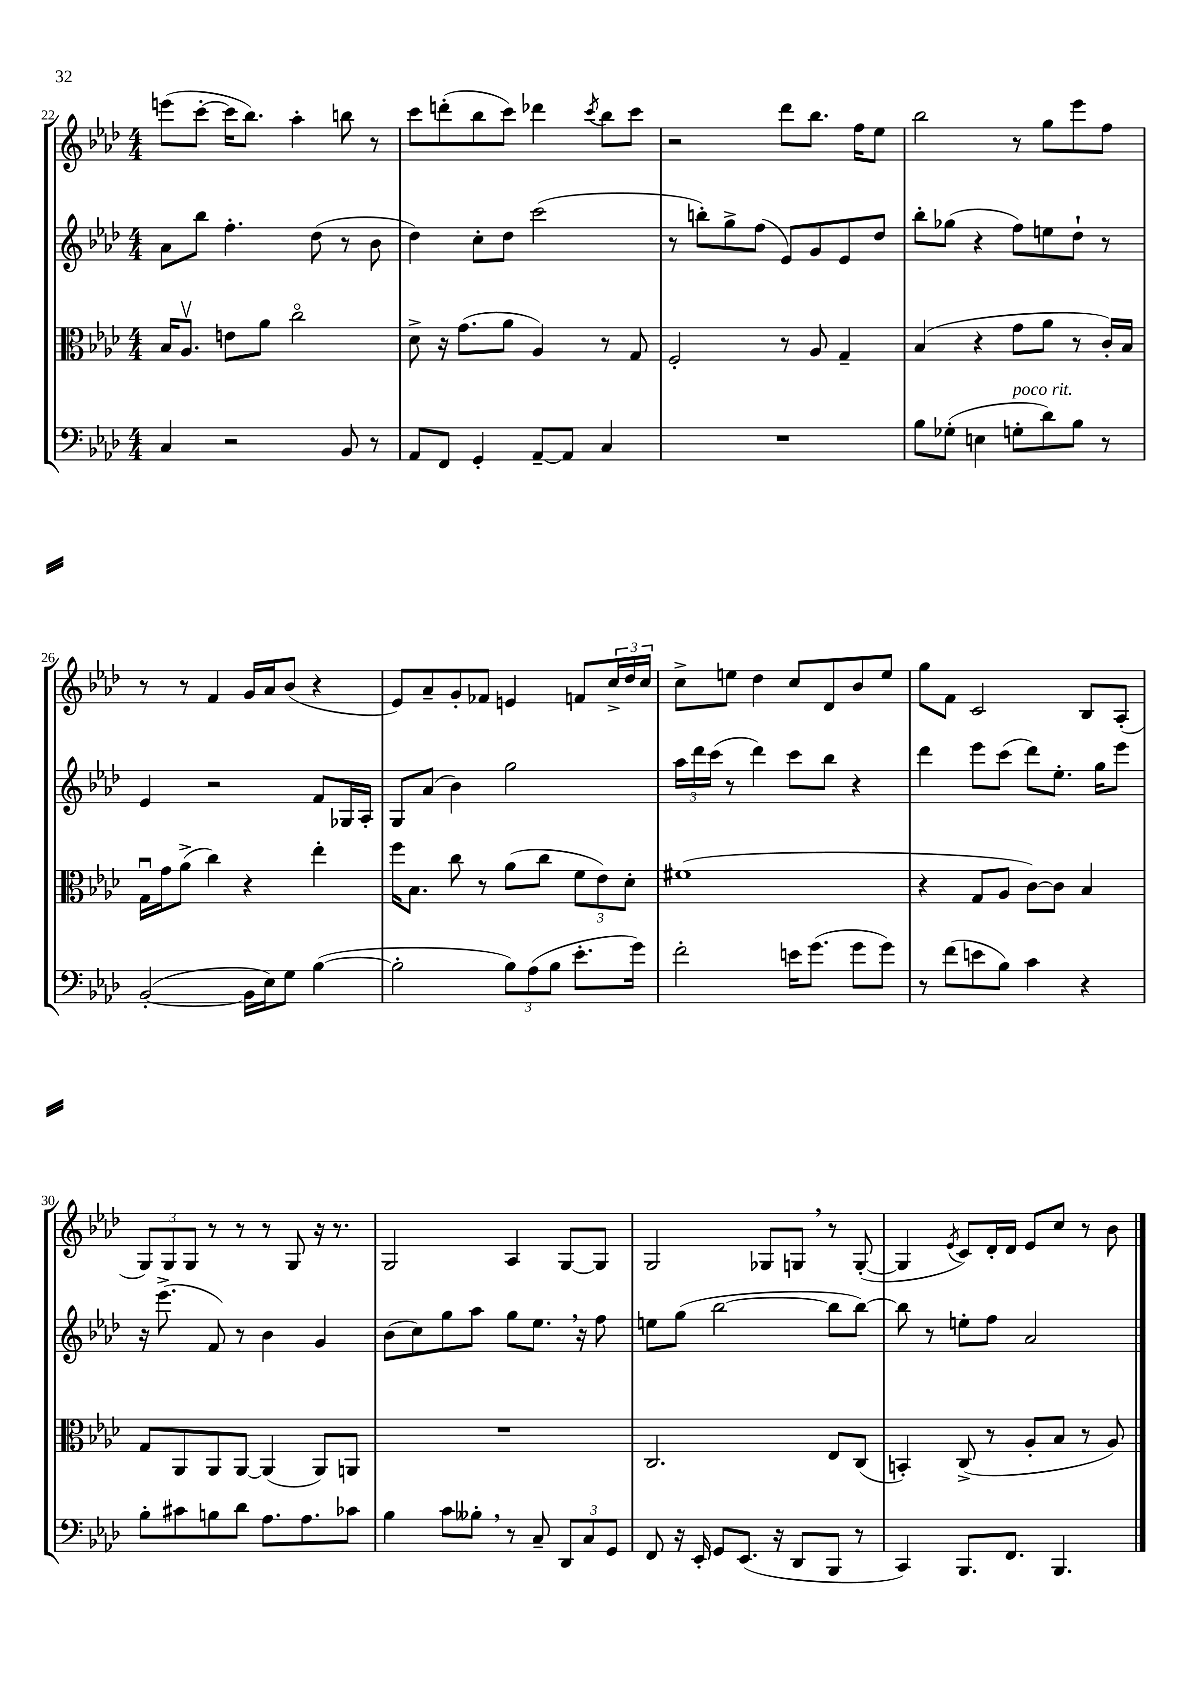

**kern	**kern	**kern	**kern
*staff4	*staff3	*staff2	*staff1
*clefF4	*clefC3	*clefG2	*clefG2
*k[b-e-a-d-]	*k[b-e-a-d-]	*k[b-e-a-d-]	*k[b-e-a-d-]
*M4/4	*M4/4	*M4/4	*M4/4
4C	16B-	8a-	(8eee
.	8.A-v	.	.
.	.	8bb-	[8ccc'
2r	8e	4.ff'	16ccc]
.	.	.	8.bb-)
.	8a-	.	.
.	2cco	.	4aa-'
.	.	(8dd-	.
8BB-	.	8r	8bb
8r	.	8b-	8r
=	=	=	=
8AA-	8d-^	4dd-)	8ccc
8FF	16r	.	(8ddd'
.	(8.g	.	.
4GG'	.	8cc'	8bb-
.	8a-	8dd-	8ccc)
[8AA-~	4A-)	(2ccc	4ddd-
8AA-]	.	.	.
.	.	.	8qccc
4C	8r	.	8bb-
.	8G	.	8ccc
=	=	=	=
1r	2F'	8r	2r
.	.	8bb')	.
.	.	8gg^	.
.	.	(8ff	.
.	8r	8e-)	8ddd-
.	8A-	8g	8.bb-
.	4G~	8e-	.
.	.	.	16ff
.	.	8dd-	8ee-
=	=	=	=
8B-	(4B-	8bb-'	2bb-
(8G-'	.	(8gg-	.
4E	4r	4r	.
8G'	8g	8ff)	8r
8d-)	8a-	8ee	8gg
8B-	8r	8dd-`	8eee-
8r	16c')	8r	8ff
.	16B-	.	.
=	=	=	=
([2BB-'	16Gu	4e-	8r
.	16g	.	.
.	(8a-^	.	8r
.	4cc)	2r	4f
16BB-]	4r	.	16g
16E-)	.	.	16a-
8G	.	.	(8b-
([4B-	4ee-'	8f	4r
.	.	16G-	.
.	.	16A-'	.
=	=	=	=
2B-']	16ff	8G	8e-)
.	8.B-	.	.
.	.	(8a-	8a-~
.	8cc	4b-)	8g'
.	8r	.	8f-
12B-)	(8a-	2gg	4e
(12A-	.	.	.
.	8cc	.	.
12B-	.	.	.
8.e-'	12f	.	8f
.	12e-)	.	.
.	.	.	24cc^
.	12d-'	.	24dd-
16g)	.	.	.
.	.	.	24cc
=	=	=	=
2f'	(1f#	24aa-	8cc^
.	.	24ddd-	.
.	.	(24ccc	.
.	.	8r	8ee
.	.	4ddd-)	4dd-
16e	.	8ccc	8cc
(8.g	.	.	.
.	.	8bb-	8d-
8g	.	4r	8b-
8g)	.	.	8ee
=	=	=	=
8r	4r	4ddd-	8gg
(8f	.	.	8f
8e	8G	8eee-	2c
8B-)	8A-	(8ccc	.
4c	[8c)	8ddd-)	.
.	8c]	8.ee-'	.
4r	4B-	.	8B-
.	.	16gg	.
.	.	8eee-	(8A-'
=	=	=	=
8B-'	8G	16r	12G)
.	.	(8.eee-^	.
.	.	.	12G
8c#	8AA-	.	.
.	.	.	12G
8B	8AA-	8f)	8r
8d-	[8AA-	8r	8r
8.A-	(4AA-]	4b-	8r
.	.	.	8G
8.A-	.	.	.
.	8AA-)	4g	16r
.	.	.	8.r
8c-	8AA	.	.
=	=	=	=
4B-	1r	(8b-	2G
.	.	8cc)	.
8c	.	8gg	.
8B--'	.	8aa-	.
8r	.	8gg	4A-
8C~	.	8.ee-	.
12DD-	.	.	[8G
.	.	16r	.
12C	.	.	.
.	.	8ff	8G]
12GG	.	.	.
=	=	=	=
8FF	2.C	8ee	2G
16r	.	(8gg	.
16EE-'	.	.	.
8GG	.	[2bb-	.
(8.EE-	.	.	.
.	.	.	8G-
16r	.	.	.
8DD-	.	.	8G
8BBB-	8E-	8bb-]	8r
8r	(8C	[8bb-)	([8G'
=	=	=	=
4CC)	4BB')	8bb-]	4G]
.	.	8r	.
.	.	.	8qe-
8.BBB-	(8C^	8ee'	8c)
.	8r	8ff	16d-'
8.FF	.	.	16d-
.	8A-'	2a-	8e-
4.BBB-	8B-	.	8cc
.	8r	.	8r
.	8A-)	.	8b-
==	==	==	==
*-	*-	*-	*-
